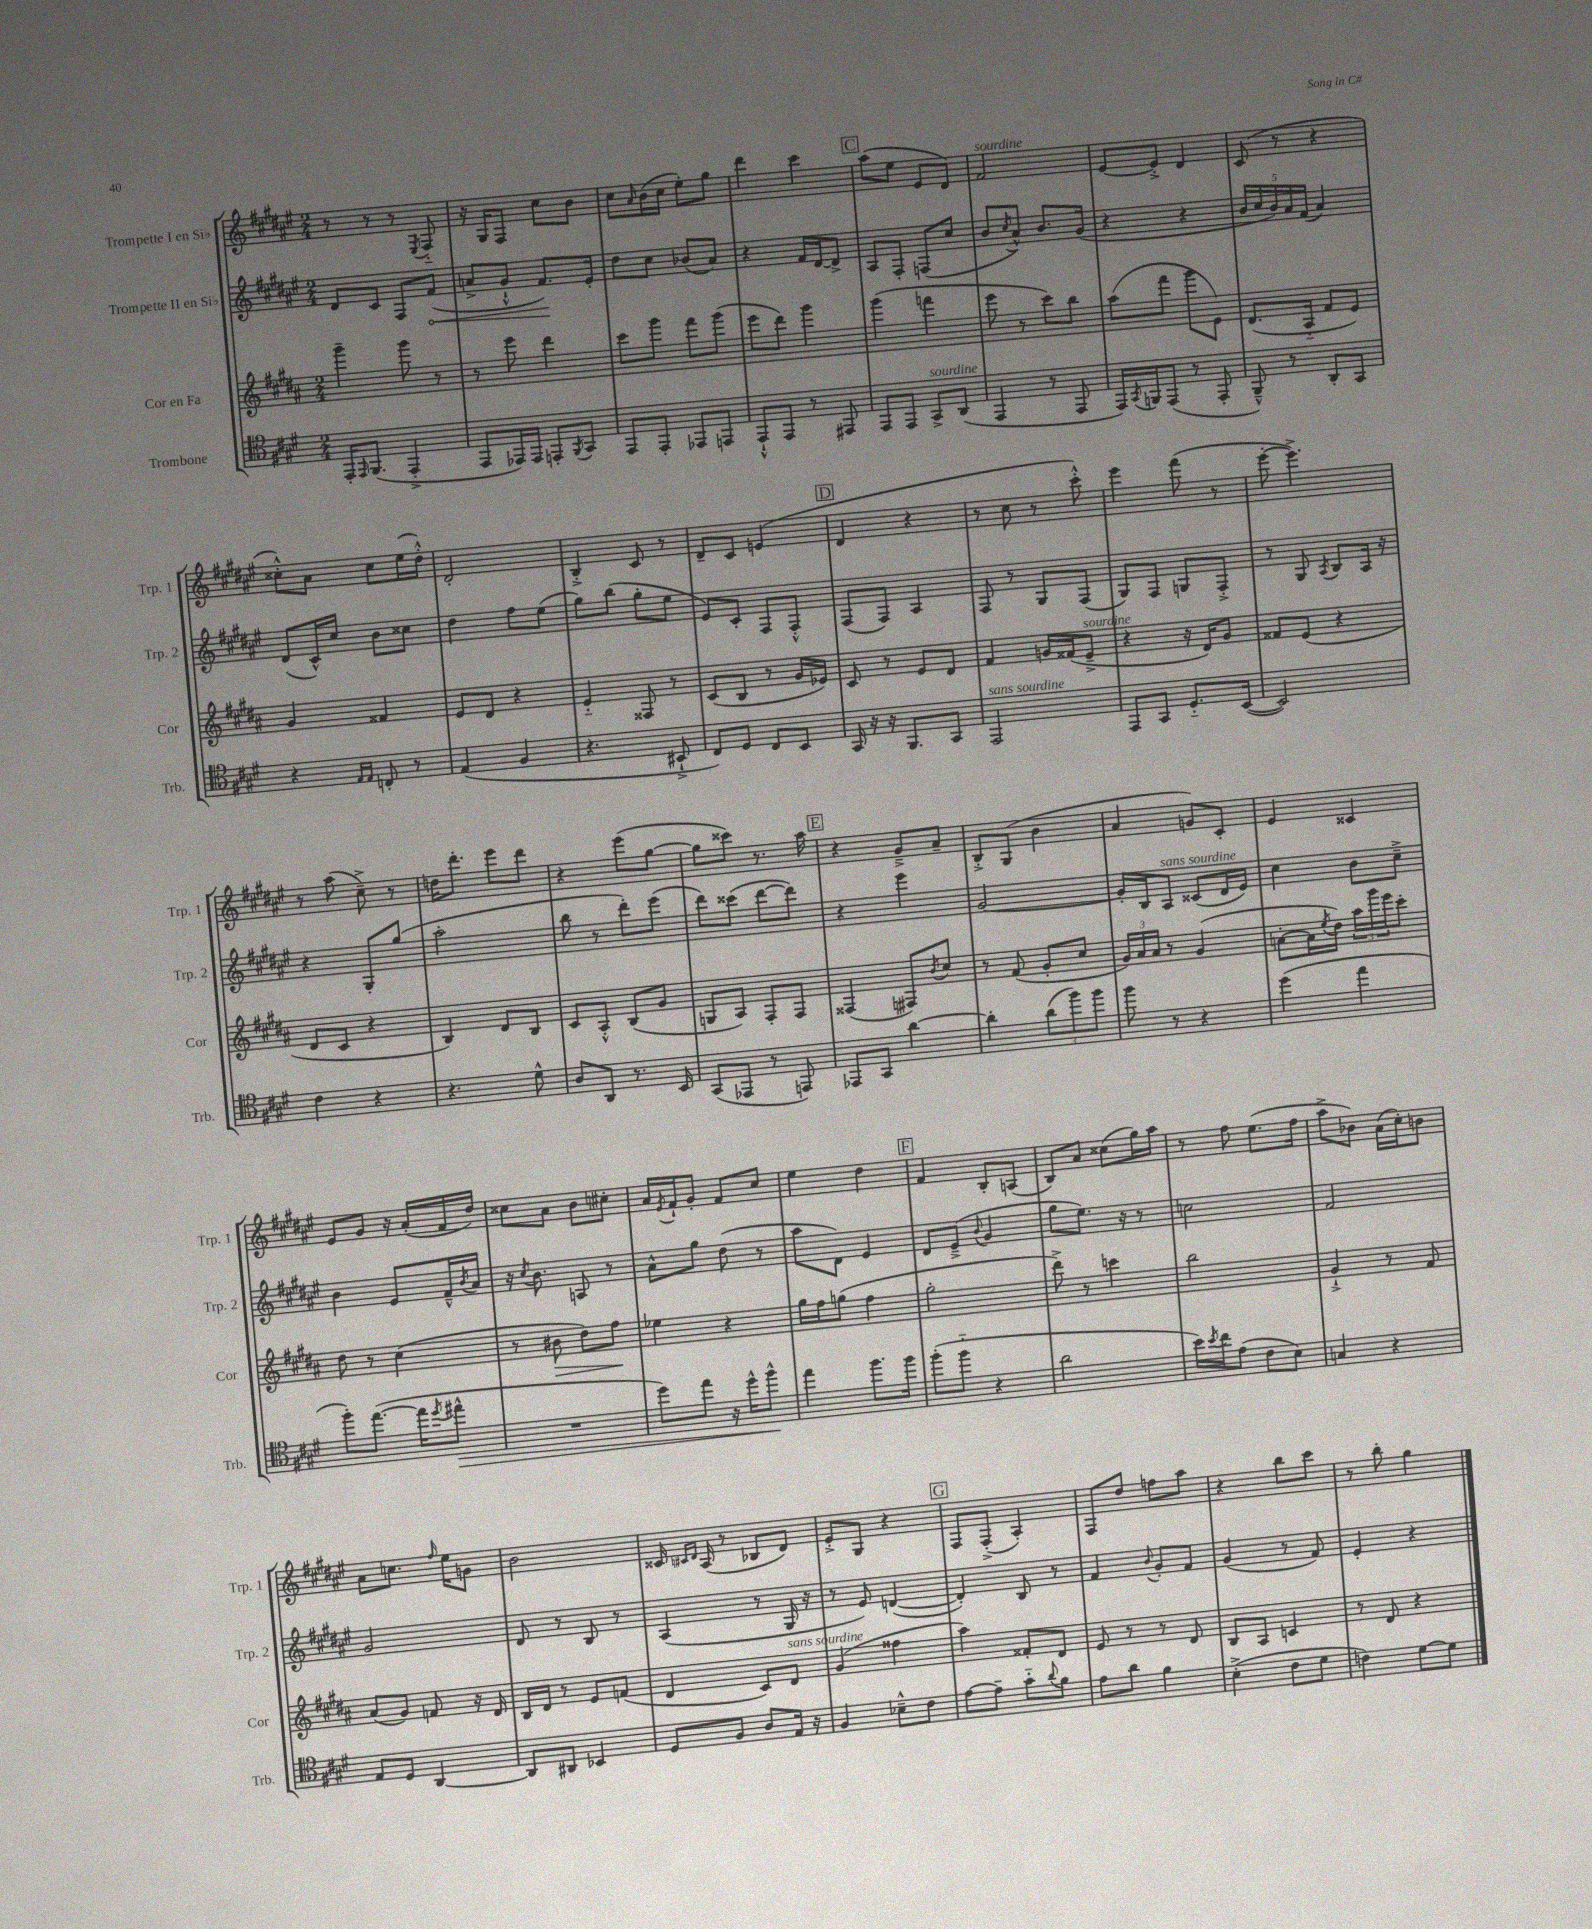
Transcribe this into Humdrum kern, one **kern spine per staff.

**kern	**dynam	**kern	**dynam	**kern	**dynam	**kern
*part4	*part4	*part3	*part3	*part2	*part2	*part1
*staff4	*staff4	*staff3	*staff3	*staff2	*staff2	*staff1
*I"Trombone	*	*I"Cor en Fa	*	*I"Trompette II en Si♭	*	*I"Trompette I en Si♭
*I'Trb.	*	*I'Cor	*	*I'Trp. 2	*	*I'Trp. 1
*clefC4	*	*clefG2	*	*clefG2	*	*clefG2
*k[f#c#g#d#]	*	*k[f#c#g#d#a#]	*	*k[f#c#g#d#a#e#]	*	*k[f#c#g#d#a#e#]
*M2/4	*	*M2/4	*	*M2/4	*	*M2/4
=40	=40	=40	=40	=40	=40	=40
16EE'/KL	.	4ggg#~\	.	8d#/L	.	8r
16qqEE/	.	.	.	.	.	.
(8.FF#/J	.	.	.	.	.	.
.	.	.	.	8c#/J	.	8r
4EE'^/	.	8ggg#\	.	8F#/L	.	8r
.	.	.	.	.	.	8qE#/
!	!	!	!	!	!LO:HP:b	!
.	.	8r	.	(8f#/J	<	8F#/
=41	=41	=41	=41	=41	=41	=41
8EE/L	.	8r	.	8an^/L	.	16r
.	.	.	.	.	.	16G#/KL
16EE-X/L)	.	8eee\	.	8g#`^^/J	.	8F#/J
16EE-/JJ	.	.	.	.	.	.
8EEn'/L	.	4ddd#\	.	8.f#/L)	.	8cc#\L
8qFF#/	.	.	.	.	.	.
8GG#/J	.	.	.	.	.	8b\J
.	.	.	.	16e#'/Jk	[	.
=42	=42	=42	=42	=42	=42	=42
8EE/L	.	8ccc#\L	.	8dd#\L	.	8cc#\L
.	.	.	.	.	.	16qqa#/
8EE'/J	.	8ggg#\J	.	8cc#\J	.	(16b\L
.	.	.	.	.	.	16cc#\JJ
8EE-X/L	.	8fff#\L	.	(8b-X/L	.	8ee#'\L)
8EEn/J	.	(8ggg#\J	.	8a#/J)	.	8gg#\J
=43	=43	=43	=43	=43	=43	=43
8EE`^^/L	.	8eee\L	.	4r	.	4ddd#\
8EE/J	.	8ddd#\J)	.	.	.	.
8r	.	4ggg#\	.	16f#/LL	.	4ccc#\
.	.	.	.	[16d#/J	.	.
8EE#X/	.	.	.	8d#^/J]	.	.
!!LO:REH:place=s1:t=C
=44	=44	=44	=44	=44	=44	=44
8EE/L	.	(4ggg#\	.	8A#/L	.	(8aa#\L
8EE/J	.	.	.	8F#'/J	.	8ee#\J
!LO:TX:a:i:t=sourdine	!	!	!	!	!	!
8GG#^/L	.	4fffn\	.	(8Fn/L	.	8e#/L
(8AA/J	.	.	.	8cc#/J	.	8d#/J)
=45	=45	=45	=45	=45	=45	=45
!	!	!	!	!	!	!LO:TX:a:i:t=sourdine
4EE/	.	8eee\	.	8b/L	.	2f#/
.	.	.	.	8qcc#/	.	.
.	.	8r	.	8a#^^/J)	.	.
8r	.	8ccc#\L)	.	8.b/L	.	.
8EE/	.	8bb\J	.	.	.	.
.	.	.	.	(16g#/Jk	.	.
=46	=46	=46	=46	=46	=46	=46
16EE/LL)	.	(8aa#\L	.	4r	.	[8e#/L
8qGG#/	.	.	.	.	.	.
16FFn/J	.	.	.	.	.	.
(8EE/J	.	8fff#\J	.	.	.	8e#'^/J]
8r	.	8ggg#\L	.	4r	.	4d#/
8EE'/	.	8e\J)	.	.	.	.
=47	=47	=47	=47	=47	=47	=47
8FF#~^^/)	.	(8.d#/L	.	20b/LL	.	(8c#/
.	.	.	.	20cc#/	.	.
.	.	.	.	20b/)	.	.
8r	.	.	.	.	.	8r
.	.	.	.	20a#/	.	.
.	.	16A#/Jk	.	.	.	.
.	.	.	.	(20f#/JJ	.	.
8AA'/L	.	8f#/L	.	4a#/)	.	4r
8GG#/J	.	8e/J)	.	.	.	.
!!LO:LB:g=z
=48	=48	=48	=48	=48	=48	=48
4r	.	4g#/	.	(8d#/L	.	8cc##X'^^\L)
.	.	.	.	16c#^^/L)	.	8a#\J
.	.	.	.	16cc#/JJ	.	.
16qqE/LL	.	.	.	.	.	.
16qqE/JJ	.	.	.	.	.	.
8Cn'/	.	4f##X/	.	8b\L	.	8cc##\L
8r	.	.	.	8cc##X\J	.	(16ee#\L
.	.	.	.	.	.	16dd#'^^\JJ)
=49	=49	=49	=49	=49	=49	=49
(4E/	.	8e/L	.	4dd#\	.	2d#'/
.	.	8d#/J	.	.	.	.
4F#/	.	4r	.	8ff#\L	.	.
.	.	.	.	(8ee#\J	.	.
=50	=50	=50	=50	=50	=50	=50
4.r	.	4e/	.	8gg#\L)	.	4B'^/
.	.	.	.	(8bb\J	.	.
.	.	8F##X/	.	8gg#'\L	.	8c#/
8BB#X`^/	.	8r	.	8ee#\J	.	8r
=51	=51	=51	=51	=51	=51	=51
8C#/L)	.	(8c#/L	.	8e#/L)	.	8d#~/L
8D#/J	.	8B/J	.	8c#'/J	.	8c#/J
8C#/L	.	8r	.	8F#/L	.	(4en/
8BB/J	.	16g#/LL	.	8F#'^^/J	.	.
.	.	16e-X/JJ)	.	.	.	.
!!LO:REH:place=s1:t=D
=52	=52	=52	=52	=52	=52	=52
16GG#/	.	8c#/	.	(8F#/L	.	4d#/
16r	.	.	.	.	.	.
16r	.	8r	.	8F#/J)	.	.
8.FF#/L	.	.	.	.	.	.
.	.	8e/L	.	4A#/	.	4r
8GG#/J	.	8d#/J	.	.	.	.
=53	=53	=53	=53	=53	=53	=53
!LO:TX:a:i:t=sans sourdine	!	!	!	!	!	!
2EE/	.	4f#/	.	8F#/	.	8r
.	.	.	.	8r	.	8cc#\
.	.	16gn/LL	.	8G#/L	.	8r
.	.	(16f##X/J	.	.	.	.
!	!	!LO:TX:a:i:t=sourdine	!	!	!	!
.	.	8e~^/J	.	(8F#/J	.	8ccc#'^^\)
=54	=54	=54	=54	=54	=54	=54
8EE/L	.	4r	.	8G#/L)	.	4eee#\
8GG#/J	.	.	.	8F#/J	.	.
8.D#/L	.	16r	.	8Gn/L	.	(8fff#\
.	.	16d#/KL)	.	.	.	.
.	.	8g#/J	.	8F#'^/J	.	8r
([16BB/Jk	.	.	.	.	.	.
=55	=55	=55	=55	=55	=55	=55
2BB/])	.	8f##X/L	.	8r	.	[8eee#'\
.	.	(8e/J	.	8G#/	.	4.eee#^\])
.	.	.	.	8qA#/	.	.
.	.	4r	.	8B/L	.	.
.	.	.	.	16A#/Jk	.	.
.	.	.	.	16r	.	.
!!LO:LB:g=z
=56	=56	=56	=56	=56	=56	=56
4c#\	.	8d#/L	.	4r	.	8r
.	.	8c#/J	.	.	.	(8aa#\
4r	.	4r	.	8G#'/L	.	8cc#~^\)
.	.	.	.	(8gg#/J	.	8r
=57	=57	=57	=57	=57	=57	=57
4.r	.	4B/)	.	2aa#'\	.	16ddn\KL
.	.	.	.	.	.	8.ddd#'\J
.	.	8d#/L	.	.	.	8eee#\L
8d#^^\	.	8B/J	.	.	.	8ddd#\J
=58	=58	=58	=58	=58	=58	=58
8A/L	.	8c#/L	.	8bb\	.	4r
8AA/J	.	8A#'^^/J	.	8r	.	.
8.r	.	(8B/L	.	8ddd#'\L)	.	(8eee#\L
.	.	8g#/J	.	(8eee#\J	.	[8gg#\J
16BB/	.	.	.	.	.	.
=59	=59	=59	=59	=59	=59	=59
(8GG#/L	.	8Gn/L	.	8ddd#\L)	.	8gg#\L]
8EE-X/J	.	8A#/J)	.	(8ccc##X\J	.	8ccc##X\J)
8r	.	8F#'/L	.	[8ddd#\L	.	8.r
8EEn/)	.	8F#/J	.	8ddd#\J])	.	.
.	.	.	.	.	.	16aa#\
!!LO:REH:place=s1:t=E
=60	=60	=60	=60	=60	=60	=60
8EE-X/L	.	(4F##X/	.	4r	.	4r
8GG#/J	.	.	.	.	.	.
[4a\	.	8F#X/L)	.	4eee#\	.	8g#~^/L
.	.	8qb/	.	.	.	.
.	.	8cc#/J	.	.	.	8a#~/J
=61	=61	=61	=61	=61	=61	=61
4a'\]	.	8r	.	[2g#/	.	8B'^/L
.	.	(8f#/	.	.	.	(8G#/J
(12a\L	.	8g#'/L	.	.	.	4b\
12ff#\)	.	.	.	.	.	.
.	.	8cc#/J	.	.	.	.
12ff#\J	.	.	.	.	.	.
=62	=62	=62	=62	=62	=62	=62
8ff#\	.	24g#/LL)	.	16g#'/LL]	.	4a#/
.	.	24a#/	.	.	.	.
.	.	.	.	16B/J	.	.
.	.	24a#/JJ	.	.	.	.
!	!	!	!	!LO:TX:a:i:t=sans sourdine	!	!
8r	.	8r	.	8A#/J	.	.
4r	.	(4g#/	.	(8c##X/L	.	8gn/L)
.	.	.	.	16d#/L	.	8c#'/J
.	.	.	.	16e#/JJ)	.	.
=63	=63	=63	=63	=63	=63	=63
(4dd#\	.	[8an'\L	.	4cc#\	.	4e#/
.	.	16a\L]	.	.	.	.
.	.	8qee/	.	.	.	.
.	.	16dd#\JJ)	.	.	.	.
4ee\	.	24aa#\LL	.	8b\L	.	4c##X/
.	.	24ggg#\	.	.	.	.
.	.	24eee\J	.	.	.	.
.	.	8ccc#'\J	.	8cc#~^\J	.	.
!!LO:LB:g=z
=64	=64	=64	=64	=64	=64	=64
8ff#'\L)	.	8dd#\	.	4b\	.	8e#/L
([8.ee\J	.	8r	.	.	.	8g#/J
.	.	(4cc#\	.	8e#/L	.	16r
16ee\KL]	.	.	.	.	.	(16a#'/LL
8qdd#/	.	.	.	.	.	.
!	!LO:HP:b	!	!	!	!	!
8ee#X^^\J	>	.	.	16f#~^^/L	.	16f#/
.	.	.	.	8qb/	.	.
.	.	.	.	16a#/JJ	.	16dd#/JJ)
=65	=65	=65	=65	=65	=65	=65
2r	.	8r	.	16r	.	8cc##X\L
.	.	.	.	8qcc#/	.	.
.	.	.	.	8.b\	.	.
!	!	!	!LO:HP:b	!	!	!
.	.	8b#X\	>	.	.	8a#\J
.	.	8dd#\L)	.	8An/	.	8b\L
.	.	8ff#\J	.	8r	.	8cc#X'\J
.	.	.	]	.	.	.
=66	=66	=66	=66	=66	=66	=66
8dd#\L)	.	4ee-X\	.	8a#^^\L	.	16a#/LL
.	.	.	.	.	.	8qe#/
.	.	.	.	.	.	16f#`/J
8ee\J	.	.	.	8gg#\J	.	8g#'/J
16r	.	4r	.	(8dd#\	.	8f#/L
16dd#^^\KL	.	.	.	.	.	.
8ff#^^\J	.	.	.	8r	.	8cc#/J
.	]	.	.	.	.	.
=67	=67	=67	=67	=67	=67	=67
4ee\	.	16gg#\LL	.	8aa#\L	.	4ee#\
.	.	16ff#\J	.	.	.	.
.	.	(8ggn\J	.	8d#\J)	.	.
8.ff#\L	.	4ff#\	.	4e#/	.	4dd#\
16ff#\Jk	.	.	.	.	.	.
!!LO:REH:place=s1:t=F
=68	=68	=68	=68	=68	=68	=68
(8ff#'\L	.	2gg#'\	.	8d#/L	.	4f#/
8ff#\J	.	.	.	(8e#~^/J	.	.
.	.	.	.	8qqb/	.	.
4r	.	.	.	4g#/	.	8B'/L
.	.	.	.	.	.	(8An/J
=69	=69	=69	=69	=69	=69	=69
2a\	.	8ddd#^\)	.	8gg#\L	.	8B/L)
.	.	8r	.	8.ee#\J)	.	8a#/J
.	.	4cccn\	.	.	.	(8cc##X\L
.	.	.	.	16r	.	.
.	.	.	.	8r	.	16gg#\L)
.	.	.	.	.	.	16aa#\JJ
=70	=70	=70	=70	=70	=70	=70
16b\LL)	.	2bb\	.	2ccn\	.	8r
8qb/	.	.	.	.	.	.
16cc#\J	.	.	.	.	.	.
(8e\J	.	.	.	.	.	8ff#\
8c#\L	.	.	.	.	.	(8.ee#\L
8B\J)	.	.	.	.	.	.
.	.	.	.	.	.	16ff#\Jk
=71	=71	=71	=71	=71	=71	=71
4Gn/	.	4g#`^/	.	2f#/	.	8aa#^\L
.	.	.	.	.	.	8b-X\J)
4r	.	8r	.	.	.	(16a#\LL
.	.	.	.	.	.	16cc#'\J)
.	.	8f#/	.	.	.	8bn\J
!!LO:LB:g=z
=72	=72	=72	=72	=72	=72	=72
8E/L	.	(8a#/L	.	2g#/	.	8a#\L
8D#/J	.	8g#/J)	.	.	.	8.ccn\J
[4AA/	.	8fn/	.	.	.	.
.	.	.	.	.	.	16qqff#/
.	.	.	.	.	.	16ee#\KL
.	.	16r	.	.	.	8gn\J
.	.	16d#/	.	.	.	.
=73	=73	=73	=73	=73	=73	=73
8AA/L]	.	16B/LL	.	8d#/	.	2b\
.	.	16d#/JJ	.	.	.	.
8AA#X/J	.	8r	.	8r	.	.
4BB-X/	.	8e/L	.	8B/	.	.
.	.	(8fn/J	.	8r	.	.
=74	=74	=74	=74	=74	=74	=74
8D#/L	.	4d#/	.	(4A#/	.	16c##X/
.	.	.	.	.	.	16qqc#X/LL
.	.	.	.	.	.	16qqd#/JJ
.	.	.	.	.	.	(16A#/
8F#/J	.	.	.	.	.	8r
8A/L	.	8c#/L)	.	8r	.	8B-X/L
!	!	!LO:TX:a:i:t=sans sourdine	!	!	!	!
16E/Jk	.	8d#/J	.	16G#/	.	8d#/J)
16r	.	.	.	16r	.	.
=75	=75	=75	=75	=75	=75	=75
4F#/	.	(4g#/	.	8r	.	8e#'^/L
.	.	.	.	8e#/)	.	8G#/J
8B-X~^^\L	.	4ff##X\	.	([4dn/	.	4r
8c#\J	.	.	.	.	.	.
!!LO:REH:place=s1:t=G
=76	=76	=76	=76	=76	=76	=76
[8e\L	.	4aa#\)	.	4d'/])	.	8F#/L
8e~\J]	.	.	.	.	.	(8F#'^/J
8g#\L	.	8f##X'/L	.	8B/	.	4A#'/)
8qqa/	.	.	.	.	.	.
8f#\J	.	8d#/J	.	8r	.	.
=77	=77	=77	=77	=77	=77	=77
8e\L	.	8e/	.	4f#/	.	8F#/L
8a\J	.	8r	.	.	.	8dd#/J
.	.	.	.	8qqb/	.	.
4f#\	.	8r	.	8g#'/L	.	8ffn\L
.	.	8d#/	.	8f#/J	.	8aa#\J
=78	=78	=78	=78	=78	=78	=78
(4B'^\	.	8B/L	.	(4g#/	.	4r
.	.	8A#/J	.	.	.	.
8c#\L	.	4cn/	.	8r	.	8bb\L
8d#\J	.	.	.	8f#/)	.	8ccc#\J
=79	=79	=79	=79	=79	=79	=79
4cn\)	.	8r	.	4e#'/	.	8r
.	.	8d#/	.	.	.	8bb'\
[8d#\L	.	4r	.	4r	.	4gg#\
8d#\J]	.	.	.	.	.	.
==	==	==	==	==	==	==
*-	*-	*-	*-	*-	*-	*-
